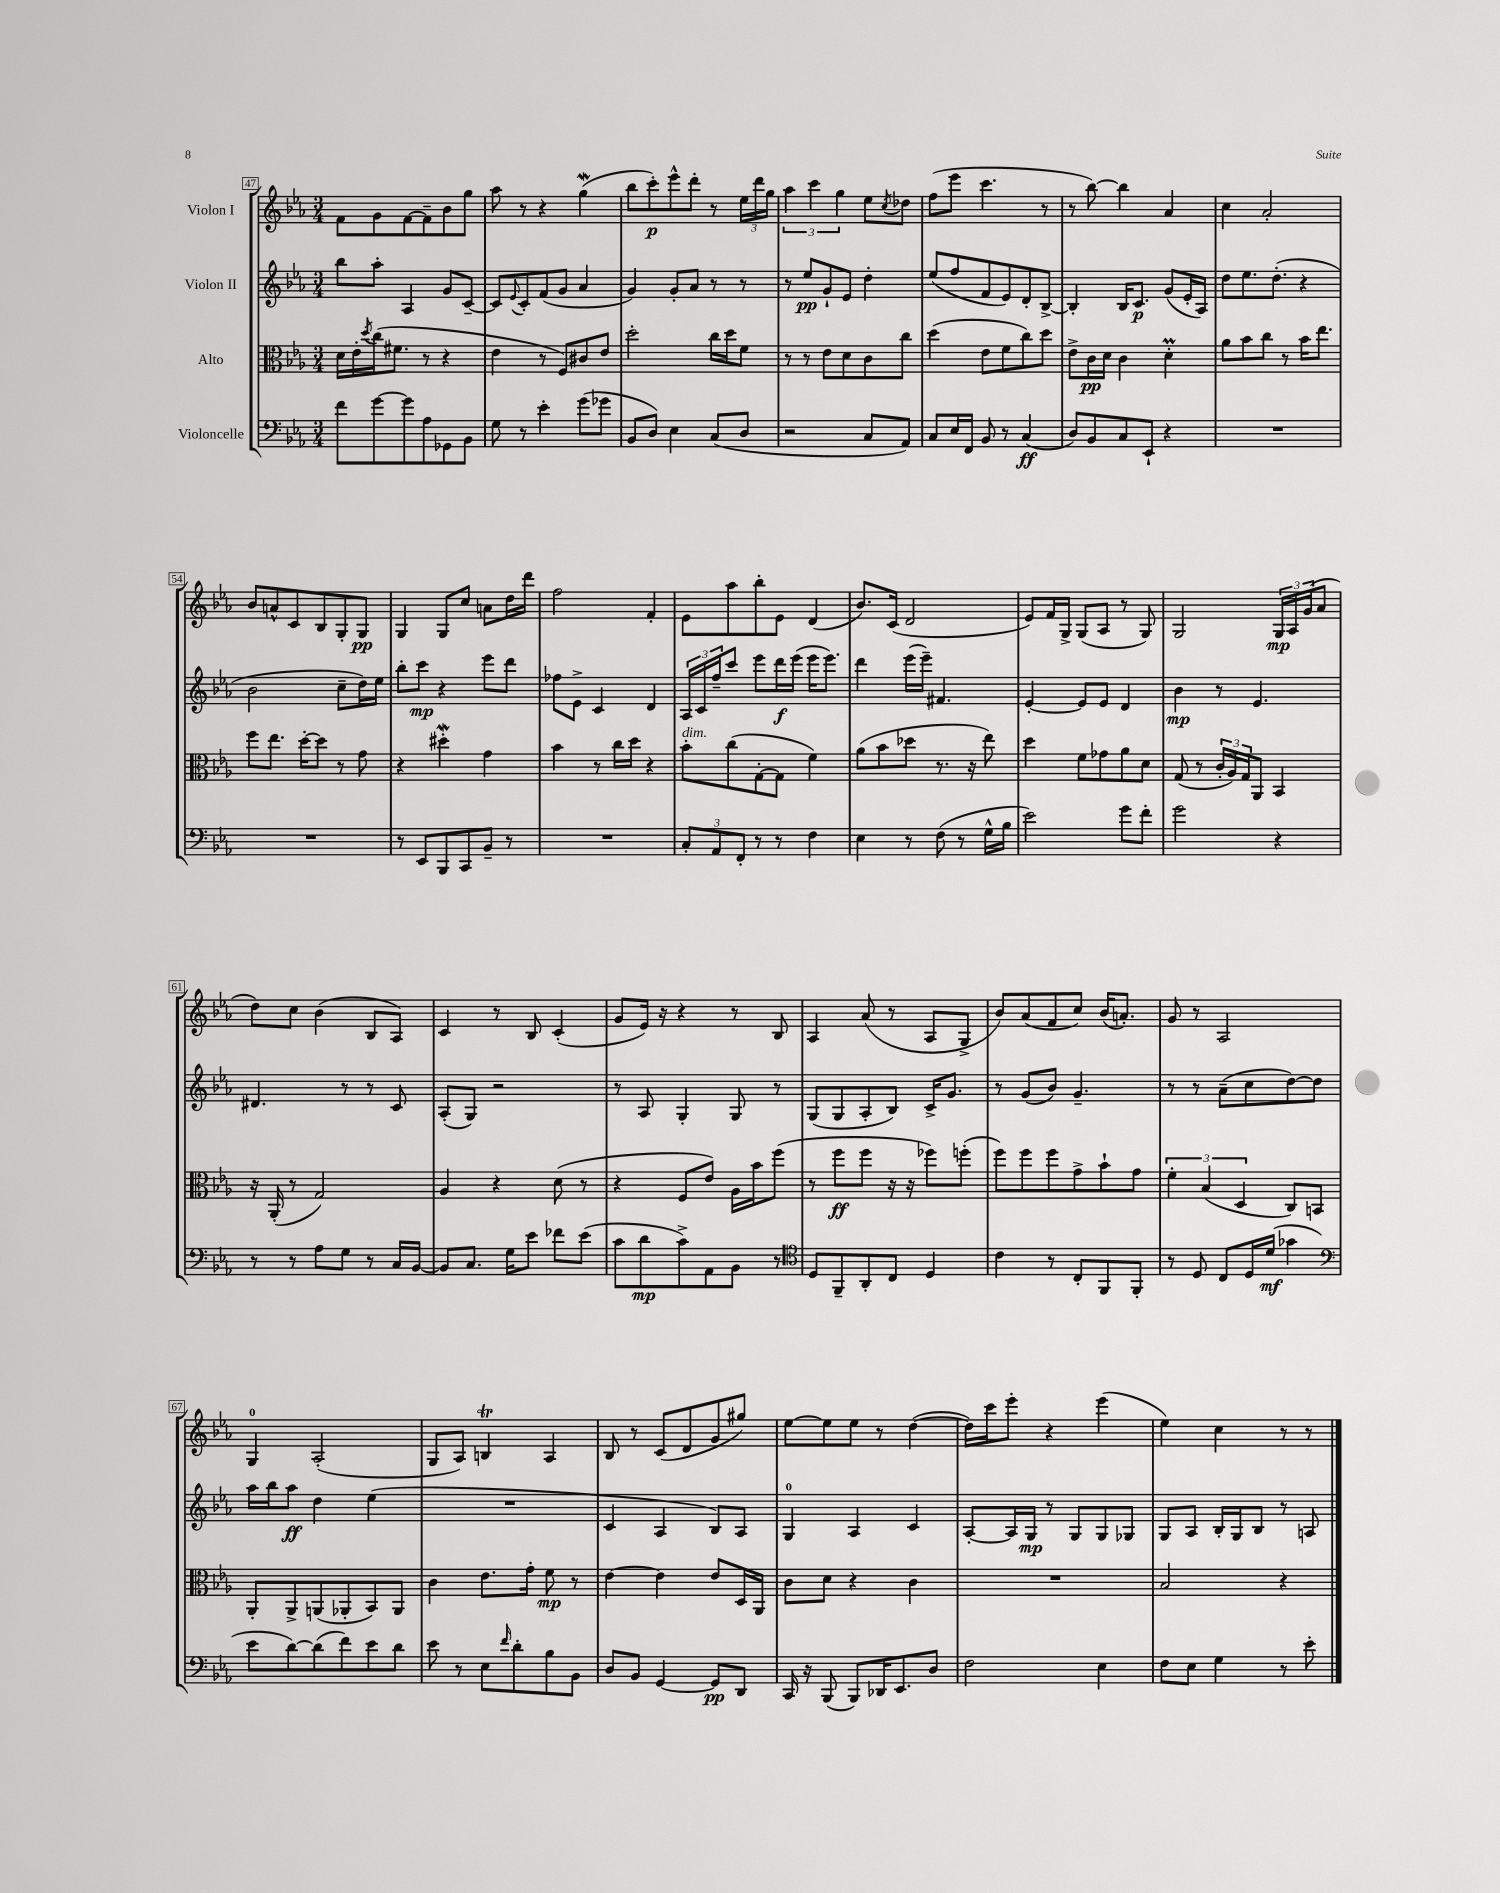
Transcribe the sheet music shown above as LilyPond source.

<<
\new StaffGroup <<
\new Staff = "s0" \with { instrumentName = "Violon I" } {
    \clef treble \key ees \major \numericTimeSignature \time 3/4
    f'8 g'8 f'8~ f'8-- bes'8 g''8 |
    aes''8 r8 r4 g''4\mordent( |
    bes''8 c'''8-.\p) ees'''8-^ d'''8-. r8 \tuplet 3/2 { ees''16 d'''16 g''16 } |
    \tuplet 3/2 { aes''4 c'''4 g''4 } ees''8 \acciaccatura { c''8 } des''8 |
    f''8( ees'''8 c'''4. r8 |
    r8 bes''8~) bes''4 aes'4 |
    c''4 aes'2-. |
    bes'8 a'8-^ c'8 bes8 g8-. g8\pp |
    g4 g8 c''8 a'8 d''16 d'''16 |
    f''2 f'4-. |
    ees'8 aes''8 bes''8-. ees'8 d'4( |
    bes'8.) c'16( d'2 |
    ees'8) f'16 g16-> g8( aes8 r8 g8) |
    g2 \tuplet 3/2 { g16\mp aes16 g'16( } aes'8 |
    d''8) c''8 bes'4( bes8 aes8) |
    c'4 r8 bes8 c'4-.( |
    g'8 ees'16) r16 r4 r8 bes8 |
    aes4 aes'8( r8 aes8 g8-> |
    bes'8) aes'8( f'8 c''8) bes'16( a'8.-.) |
    g'8 r8 aes2 |
    g4-0 aes2-.( |
    g8 aes8) b4\trill aes4 |
    bes8 r8 c'8( d'8 g'8 gis''8) |
    ees''8~ ees''8 ees''8 r8 d''4~( |
    d''16) c'''16 ees'''8-. r4 ees'''4( |
    ees''4) c''4 r8 r8 \bar "|." |
}
\new Staff = "s1" \with { instrumentName = "Violon II" } {
    \clef treble \key ees \major \numericTimeSignature \time 3/4
    bes''8 aes''8-. aes4 g'8 c'8~-- |
    c'8 \appoggiatura { ees'8 } c'8-. f'8( g'8 aes'4 |
    g'4) g'8-. aes'8 r8 r8 |
    r8 ees''8\pp g'8-! ees'8 d''4-. |
    ees''8( f''8 f'8 ees'8) d'8-. bes8~-> |
    bes4-. bes16 c'8.\p g'8( ees'16-. aes16) |
    d''8 ees''8. d''8.-.( r4 |
    bes'2 c''8-- d''16) ees''16 |
    bes''8-. c'''8\mp r4 ees'''8 d'''8 |
    fes''8 ees'8-> c'4 d'4 |
    \tuplet 3/2 { aes16 c'16 f''16-- } c'''8 ees'''8 d'''16\f ees'''16( ees'''16 ees'''8.) |
    d'''4 ees'''16( ees'''16--) fis'4. |
    ees'4~-. ees'8 ees'8 d'4 |
    bes'4\mp r8 ees'4. |
    dis'4. r8 r8 c'8 |
    aes8-.( g8) r2 |
    r8 aes8 g4-. g8 r8 |
    g8( g8 aes8-. bes8) c'16-> g'8. |
    r8 g'8( bes'8) g'4.-- |
    r8 r8 aes'8--( c''8 d''8~) d''8 |
    aes''16 bes''16 aes''8\ff d''4 ees''4( |
    R2. |
    c'4 aes4 bes8) aes8 |
    g4-0 aes4 c'4 |
    aes8~-. aes16 g16\mp r8 g8 g8 ges8 |
    g8 aes8 bes16-. g16 bes8 r8 a8 \bar "|." |
}
\new Staff = "s2" \with { instrumentName = "Alto" } {
    \clef alto \key ees \major \numericTimeSignature \time 3/4
    d'16 ees'16-. \acciaccatura { d''8 } c''16( fis'8. r8 r4 |
    ees'4 r8 f8) cis'8 ees'8 |
    d''2-. c''16 d''16 f'8 |
    r8 r8 ees'8 d'8 c'8 c''8 |
    d''4( ees'8 f'8 c''8) d''8 |
    ees'8-> c'16\pp d'16 c'4 d'4-.\prall |
    aes'8 bes'8 c''8 r8 bes'16 ees''8. |
    f''8 ees''8. d''16~-. d''8 r8 g'8 |
    r4 dis''4-.\mordent g'4 |
    bes'4 r8 c''16 d''16 r4 |
    bes'8-.^\markup { \italic "dim." } c''8( g8~-. g8 f'4) |
    aes'8( bes'8 des''8 r8. r16 ees''8) |
    d''4 f'8 ges'8 aes'8 d'8 |
    g8( r8 \tuplet 3/2 { c'16-. aes16) g16 } aes,8 bes,4 |
    r16 aes,16-.( r8 g2) |
    aes4 r4 d'8( r8 |
    r4 f8 ees'8) aes16 bes'16 f''8( |
    r8 f''8\ff f''8 r16 r16 fes''8) f''8-.( |
    f''8) f''8 f''8 g'8-> bes'8-! g'8 |
    \tuplet 3/2 { f'4-. bes4( d4 } c8) b,8 |
    aes,8-. aes,8-> a,8( aes,8-. bes,8) aes,8 |
    c'4 ees'8. g'16-. f'8\mp r8 |
    ees'4~ ees'4 ees'8 d16 aes,16 |
    c'8 d'8 r4 c'4 |
    R2. |
    bes2 r4 \bar "|." |
}
\new Staff = "s3" \with { instrumentName = "Violoncelle" } {
    \clef bass \key ees \major \numericTimeSignature \time 3/4
    f'8 g'8~ g'8 aes8 ges,8 bes,8 |
    g8 r8 ees'4-. g'8( ges'8 |
    bes,8 d8) ees4 c8( d8 |
    r2 c8 aes,8) |
    c8 ees16 f,16 bes,8 r8 c4\ff( |
    d8) bes,8 c8 ees,8-! r4 |
    R2. |
    R2. |
    r8 ees,8 bes,,8 c,8 bes,8-- r8 |
    R2. |
    \tuplet 3/2 { c8-. aes,8 f,8-. } r8 r8 f4 |
    ees4 r8 f8( r8 g16-^ bes16 |
    ees'2) g'8 f'8-. |
    g'2 r4 |
    r8 r8 aes8 g8 r8 c16 bes,16~ |
    bes,8 c8. g16 ees'8 fes'8 ees'8( |
    c'8 d'8\mp c'8->) aes,8 bes,8 r8 |
    \clef tenor d8 f,8-- aes,8-. c8 d4 |
    c'4 r8 c8-. f,8 f,8-. |
    r8 d8 c8 d16 d'16\mf( ges'4 |
    \clef bass ees'8 d'8~) d'8( f'8) ees'8 d'8 |
    ees'8 r8 ees8 \grace { f'16 } d'8-. bes8 bes,8 |
    d8 bes,8 g,4~ g,8\pp d,8 |
    c,16 r16 bes,,8( bes,,8) des,16 ees,8. d8 |
    f2 ees4 |
    f8 ees8 g4 r8 ees'8-. \bar "|." |
}
>>
>>
\layout { \context { \Score currentBarNumber = #47 \override BarNumber.stencil = #(make-stencil-boxer 0.1 0.3 ly:text-interface::print) } }
